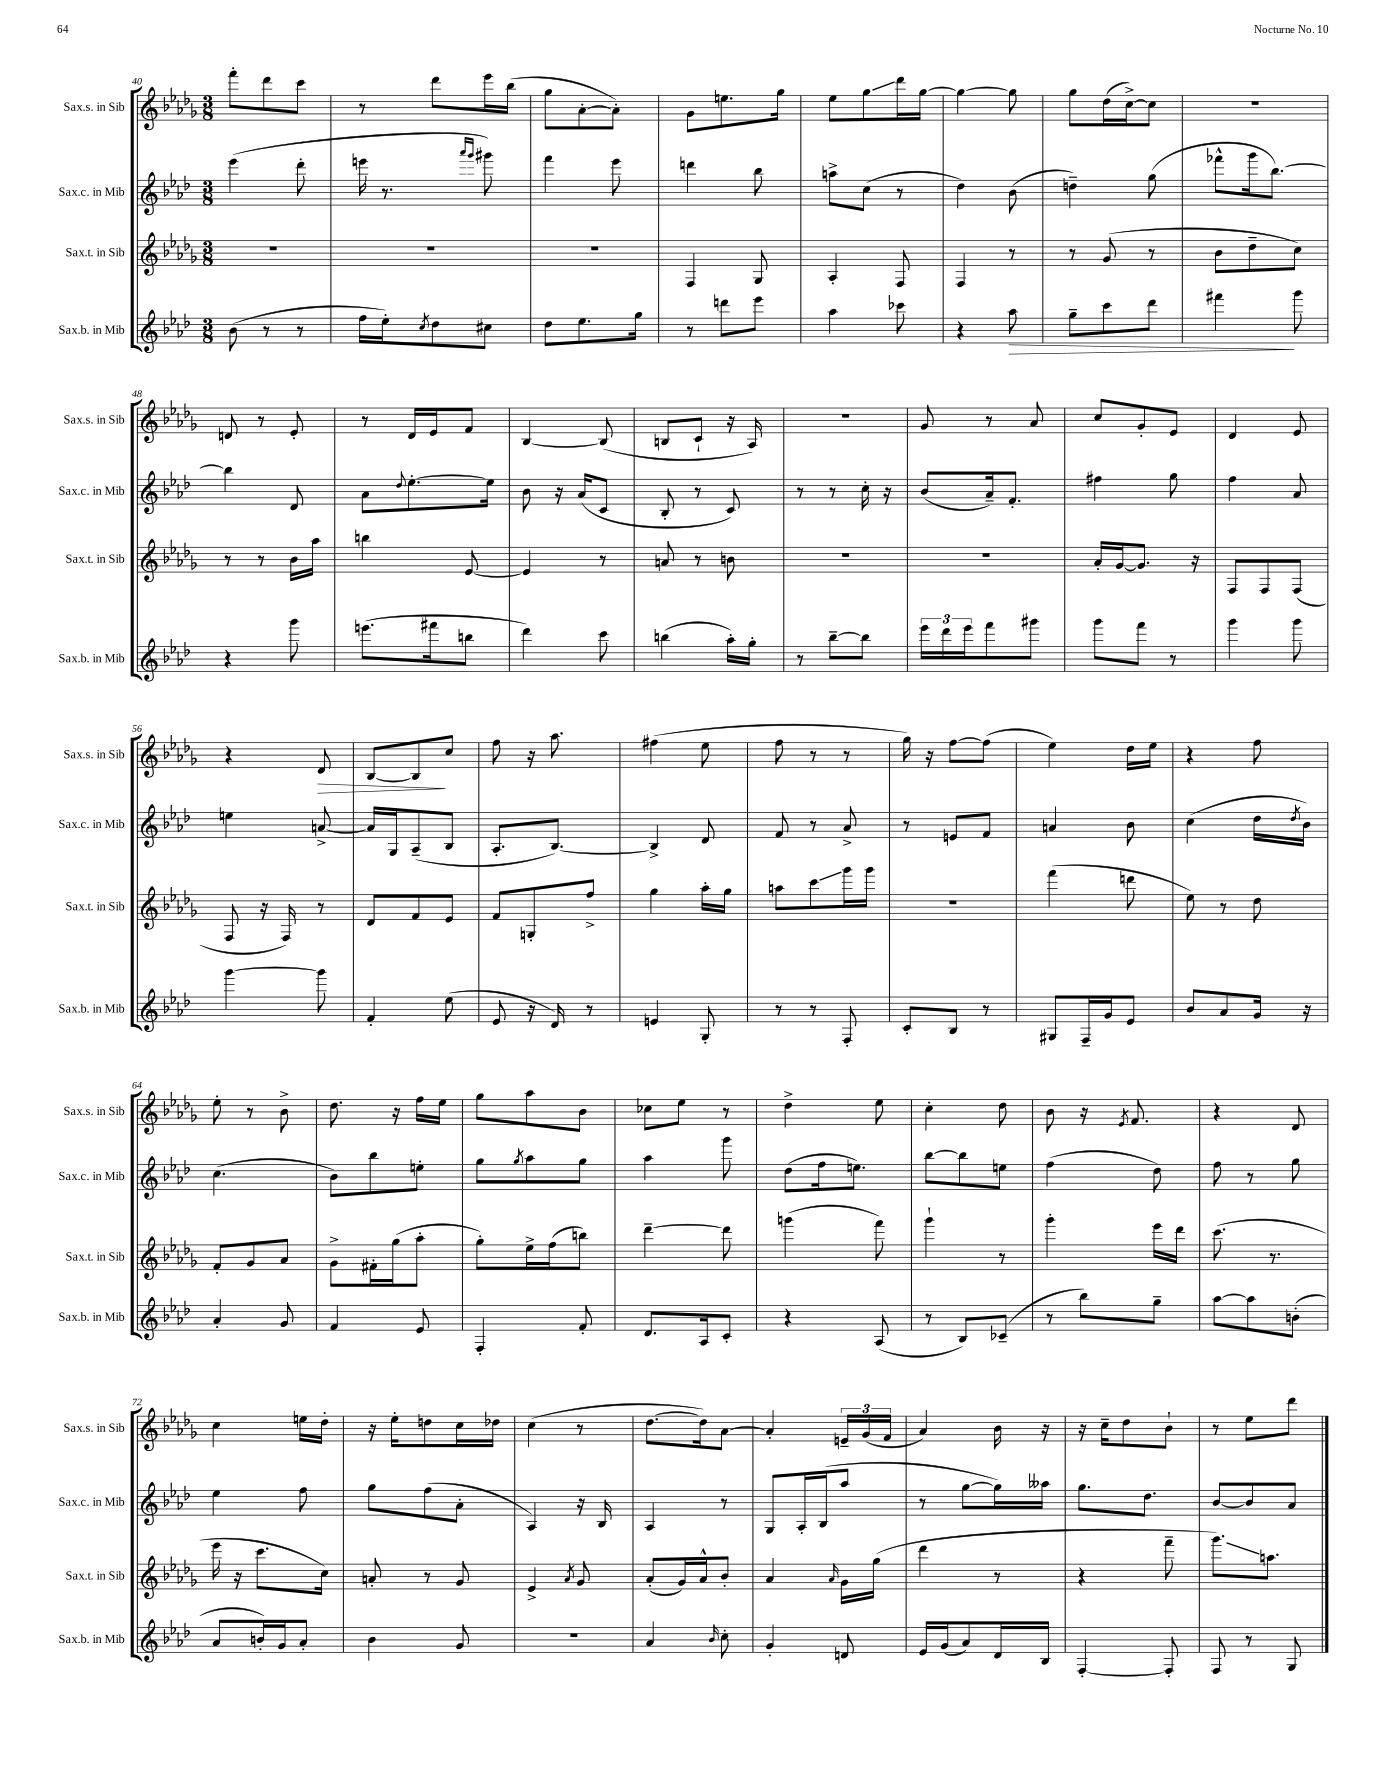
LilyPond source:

<<
\new StaffGroup <<
\new Staff = "s0" \with { instrumentName = "Sax.s. in Sib" shortInstrumentName = "Sax.s. in Sib" } {
    \clef treble \key des \major \numericTimeSignature \time 3/8
    f'''8-. des'''8 c'''8 |
    r8 des'''8 ees'''16 bes''16( |
    ges''8 aes'8~-. aes'8-.) |
    ges'8 e''8. ges''16 |
    ees''8 ges''8\glissando des'''16 ges''16~ |
    ges''4~ ges''8 |
    ges''8 des''16( c''16~->) c''8 |
    R4. |
    d'8 r8 ees'8-. |
    r8 des'16 ees'16 f'8 |
    bes4~ bes8( |
    b8 c'8-! r16 aes16) |
    R4. |
    ges'8 r8 aes'8 |
    c''8 ges'8-. ees'8 |
    des'4 ees'8 |
    r4 des'8\> |
    bes8~ bes8\! c''8 |
    f''8 r16 aes''8. |
    fis''4( ees''8 |
    f''8 r8 r8 |
    ges''16) r16 f''8~ f''8( |
    ees''4) des''16 ees''16 |
    r4 f''8 |
    ees''8-. r8 bes'8-> |
    des''8. r16 f''16 ees''16 |
    ges''8 aes''8 bes'8 |
    ces''8 ees''8 r8 |
    des''4-> ees''8 |
    c''4-. des''8 |
    bes'8 r16 \acciaccatura { ees'8 } f'8. |
    r4 des'8 |
    c''4 e''16 des''16-. |
    r16 ees''16-. d''8 c''16 des''16 |
    c''4( r8 |
    des''8.~ des''16) aes'8~ |
    aes'4-. \tuplet 3/2 { e'16-- ges'16( f'16 } |
    aes'4) bes'16 r16 |
    r16 c''16-- des''8 bes'8-! |
    r8 ees''8 des'''8 \bar "|." |
}
\new Staff = "s1" \with { instrumentName = "Sax.c. in Mib" shortInstrumentName = "Sax.c. in Mib" } {
    \clef treble \key aes \major \numericTimeSignature \time 3/8
    ees'''4( des'''8-. |
    e'''16 r8. \grace { aes'''16 g'''16 } gis'''8) |
    f'''4 ees'''8 |
    d'''4 bes''8 |
    a''8-> c''8( r8 |
    des''4) bes'8( |
    d''4--) g''8( |
    fes'''8-^ g'''16 bes''8.~) |
    bes''4 des'8 |
    aes'8 \appoggiatura { des''8 } ees''8.~-. ees''16 |
    bes'8 r16 aes'16( c'8 |
    bes8-. r8 c'8) |
    r8 r8 c''16-. r16 |
    bes'8( aes'16--) f'8.-. |
    fis''4 g''8 |
    f''4 aes'8 |
    e''4 a'8~-> |
    a'16 g16 aes8--( bes8 |
    aes8.-. bes8.~) |
    bes4-> des'8 |
    f'8 r8 aes'8-> |
    r8 e'8 f'8 |
    a'4 bes'8 |
    c''4( des''16 \acciaccatura { des''8 } bes'16) |
    c''4.( |
    bes'8) bes''8 e''8-. |
    g''8 \acciaccatura { g''8 } aes''8 g''8 |
    aes''4 g'''8 |
    des''8( f''16 e''8.) |
    bes''8~ bes''8 e''8 |
    f''4( des''8) |
    f''8 r8 g''8 |
    ees''4 f''8 |
    g''8 f''8( aes'8-. |
    aes4) r16 bes16 |
    aes4 r8 |
    g8 aes16-. bes16( aes''8 |
    r8 g''8~ g''16) aeses''16 |
    g''8. des''8. |
    bes'8~ bes'8 aes'8 \bar "|." |
}
\new Staff = "s2" \with { instrumentName = "Sax.t. in Sib" shortInstrumentName = "Sax.t. in Sib" } {
    \clef treble \key des \major \numericTimeSignature \time 3/8
    R4. |
    R4. |
    R4. |
    f4 ges8 |
    aes4-. f8 |
    f4 r8 |
    r8 ges'8( r8 |
    bes'8 des''8-- c''8) |
    r8 r8 bes'16 aes''16 |
    b''4 ees'8~ |
    ees'4 r8 |
    a'8 r8 b'8 |
    R4. |
    R4. |
    aes'16-. ges'16~ ges'8. r16 |
    f8 f8 f8( |
    f8 r16 f16) r8 |
    des'8 f'8 ees'8 |
    f'8 g8-. f''8-> |
    ges''4 aes''16-. ges''16 |
    a''8 c'''8\glissando ges'''16 ges'''16 |
    R4. |
    f'''4( d'''8 |
    ees''8) r8 des''8 |
    f'8-. ges'8 aes'8 |
    ges'8-> fis'16-. ges''16( aes''8-. |
    ges''8-.) ees''16-> f''16( b''8) |
    des'''4~-- des'''8 |
    g'''4( f'''8) |
    ges'''4-! r8 |
    ges'''4-. ees'''16 des'''16 |
    c'''8.( r8. |
    ees'''16 r16 c'''8. c''16) |
    a'8-. r8 ges'8 |
    ees'4-> \acciaccatura { aes'8 } ges'8 |
    aes'8-.( ges'16) aes'16-^ bes'8-. |
    aes'4 \grace { aes'16 } ges'16 ges''16( |
    des'''4 r8 |
    r4 f'''8-- |
    ges'''8.\glissando) a''8. \bar "|." |
}
\new Staff = "s3" \with { instrumentName = "Sax.b. in Mib" shortInstrumentName = "Sax.b. in Mib" } {
    \clef treble \key aes \major \numericTimeSignature \time 3/8
    bes'8( r8 r8 |
    f''16 ees''16-.) \acciaccatura { c''8 } des''8 cis''8 |
    des''8 ees''8. g''16 |
    r8 d'''8 ees'''8 |
    aes''4 ces'''8 |
    r4 aes''8\> |
    g''8-- c'''8 des'''8 |
    fis'''4\! g'''8 |
    r4 g'''8 |
    e'''8.( fis'''16 b''8 |
    des'''4) c'''8 |
    b''4( aes''16-.) g''16-. |
    r8 bes''8~-- bes''8 |
    \tuplet 3/2 { ees'''16 des'''16 ees'''16 } f'''8 gis'''8 |
    g'''8 f'''8 r8 |
    g'''4 g'''8 |
    g'''4~ g'''8 |
    f'4-. ees''8( |
    ees'8 r16 des'16) r8 |
    e'4 g8-. |
    r8 r8 f8-. |
    c'8-. bes8 r8 |
    gis8 f16-- g'16 ees'8 |
    bes'8 aes'8 g'16 r16 |
    aes'4-. g'8 |
    f'4 ees'8 |
    f4-. f'8-. |
    des'8. aes16 c'8-. |
    r4 aes8( |
    r8 bes8) ces'8--( |
    r8 bes''8) g''8-- |
    aes''8~ aes''8 b'8-.( |
    aes'8 b'16-.) g'16 aes'8-. |
    bes'4 g'8 |
    R4. |
    aes'4 \grace { bes'16 } c''8-. |
    g'4-. d'8 |
    ees'16 g'16( aes'8) des'16 bes16 |
    f4~-. f8-. |
    f8 r8 g8 \bar "|." |
}
>>
>>
\layout { \context { \Score currentBarNumber = #40 } }
